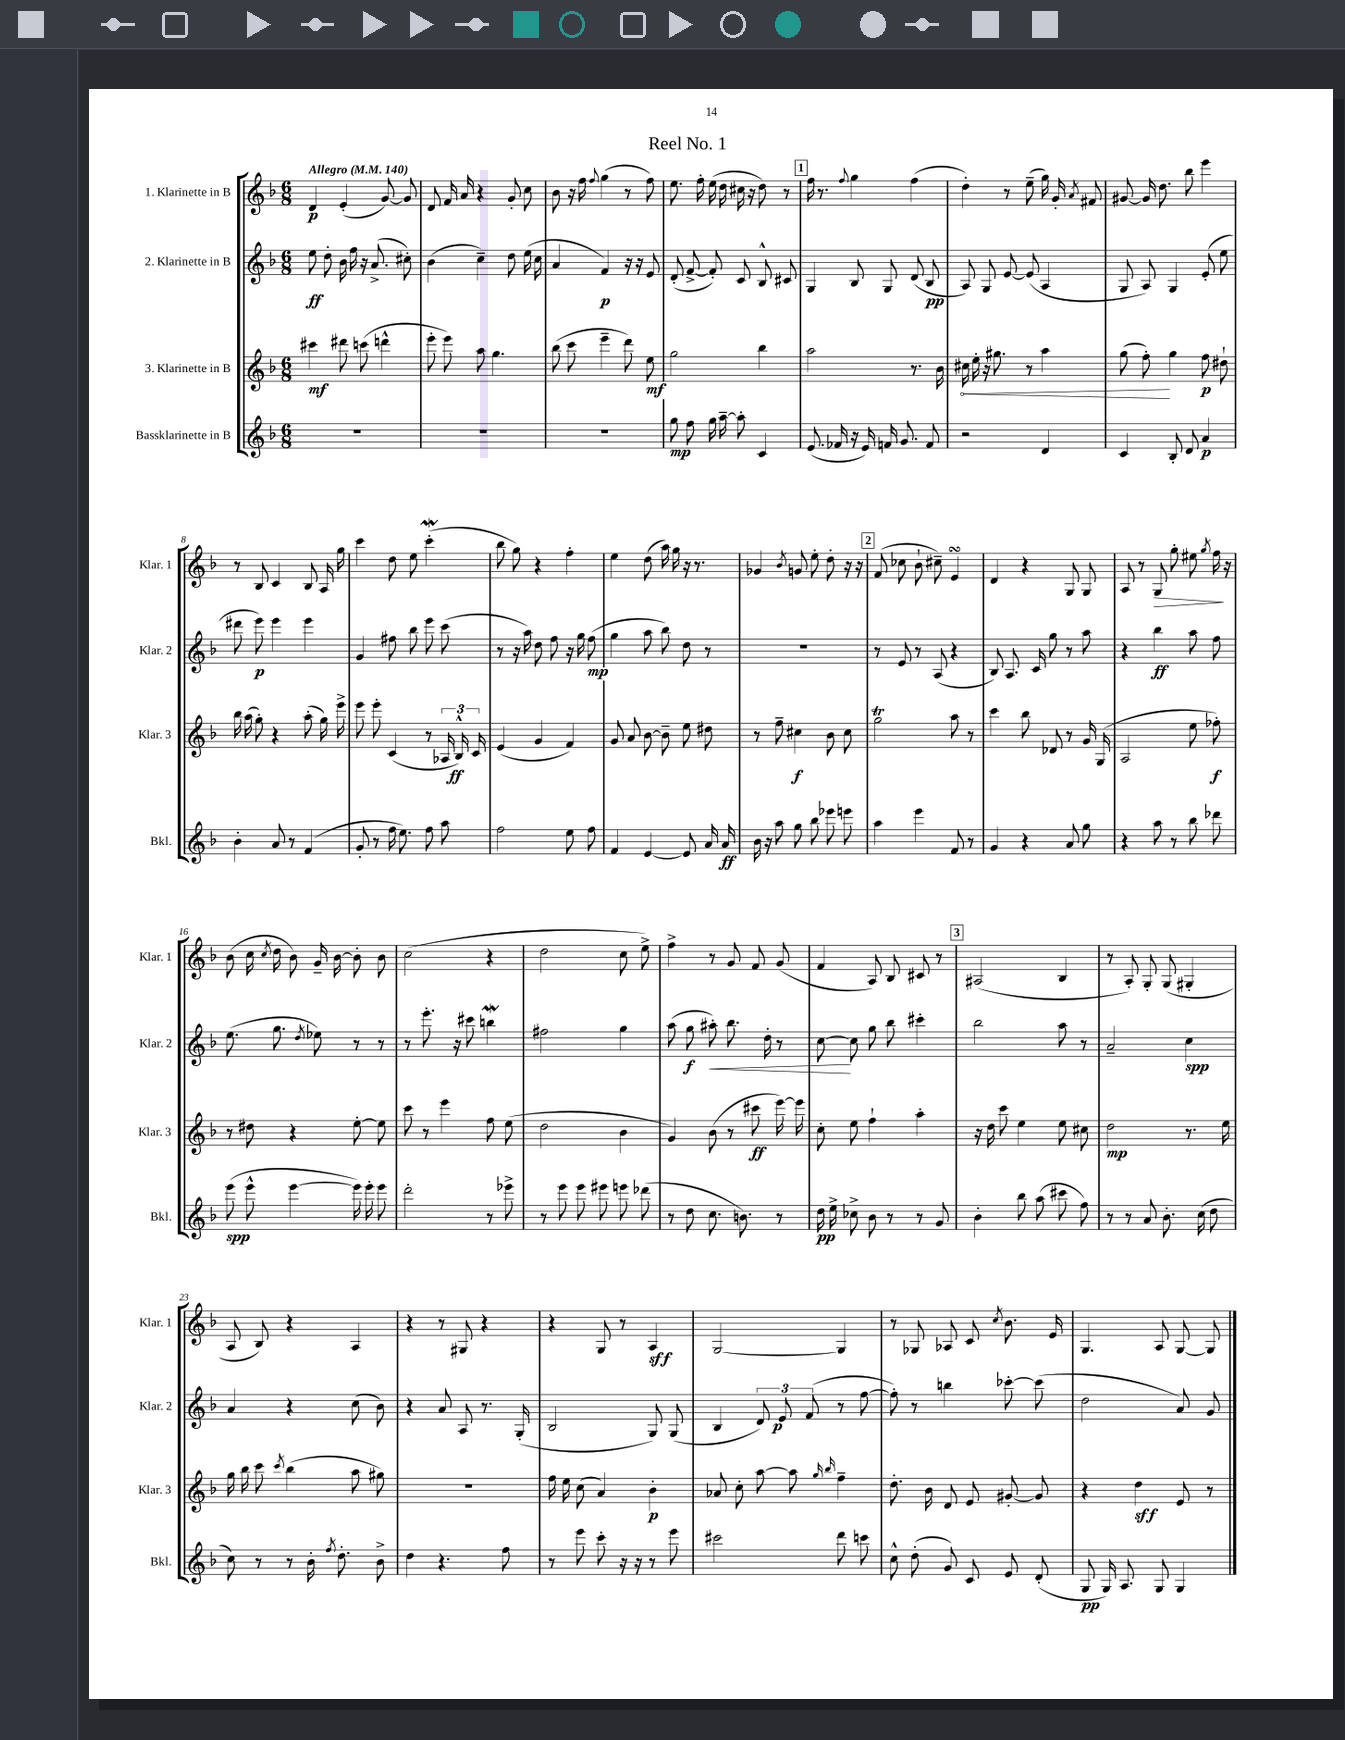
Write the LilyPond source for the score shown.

\header { title = "Reel No. 1" }
<<
\new StaffGroup <<
\new Staff = "s0" \with { instrumentName = "1. Klarinette in B" shortInstrumentName = "Klar. 1" } {
    \clef treble \key f \major \numericTimeSignature \time 6/8 \tempo "Allegro" 4 = 140
    \autoBeamOff d'4\p e'4-.( g'8~) g'8 |
    d'8 f'16 a'16 r4 g'8-. c''8 |
    bes'8 r16 f''16 \appoggiatura { f''8 } g''4( r8 f''8) |
    e''8. f''16-. e''16( d''16 cis''16 r16 d''8) r8 |
    \mark \markup { \box "1" } f''16 r8. \appoggiatura { f''8 } g''4 f''4( |
    d''4-.) r8 e''8--( g''16) g'16-. \acciaccatura { a'8 } fis'8 |
    gis'8~ gis'16 d''8. bes''8 e'''4 |
    r8 bes8 c'4 bes8 a16 g''16 |
    c'''4 d''8 e''8 c'''4-.\mordent( |
    bes''8 g''8) r4 f''4-. |
    e''4 d''8( a''16) g''16 r16 r8. |
    ges'4 \acciaccatura { bes'8 } g'8 e''8-. d''8-. r16 r16 |
    \mark \markup { \box "2" } f'8( ces''8 bes'8-! cis''8--) e'4\turn |
    d'4 r4 g8 g8 |
    a8 r8 g8\> g''8-. eis''8 \acciaccatura { g''8 } f''16\! r16 |
    bes'8( c''16 \acciaccatura { c''8 } d''16 bes'8) g'16-- bes'16~ bes'8-. bes'8 |
    c''2( r4 |
    d''2 c''8 e''8->) |
    f''4-> r8 g'8 f'8 g'8( |
    f'4 a8) bes8 cis'8 r8 |
    \mark \markup { \box "3" } ais2( bes4 |
    r8 a8-.) g8-. g8( gis4-. |
    a8 bes8) r4 a4 |
    r4 r8 gis8 r4 |
    r4 g8 r8 a4\sff |
    g2~ g4 |
    r8 ges8 aes8 c'8 \acciaccatura { c''8 } bes'8. e'16 |
    g4. a8 g8~ g8 \bar "|." |
}
\new Staff = "s1" \with { instrumentName = "2. Klarinette in B" shortInstrumentName = "Klar. 2" } {
    \clef treble \key f \major \numericTimeSignature \time 6/8
    \autoBeamOff e''8\ff d''8-. bes'16 f''16 r16 a'8.->( cis''8-.) |
    bes'4( c''4--) d''8 e''16( c''16 |
    a'4 f'4\p) r16 r16 e'8 |
    d'8-.( f'8~-> f'8-.) c'8 bes8-^ cis'8 |
    \mark \markup { \box "1" } g4 bes8 g8 d'8( bes8\pp |
    a8) g8 e'8~ e'8( a4 |
    g8 a8) g4 e'8-.( e''8 |
    dis'''8 e'''8\p) e'''4 e'''4 |
    g'4 fis''8 bes''8 e'''8 c'''8( |
    r8 r16 a''16) d''8 f''8 r16 g''16 f''8\mp( |
    g''4 a''8 bes''8) d''8 r8 |
    R2. |
    \mark \markup { \box "2" } r8 e'8 r8 a8( r4 |
    bes8) a8. c'16 g''8 r8 a''8 |
    r4 bes''4\ff a''8 f''8 |
    e''8.( g''8. \acciaccatura { d''8 } ees''8) r8 r8 |
    r8 e'''8.-. r16 cis'''8 b''4\mordent |
    fis''2 g''4 |
    a''8( g''8\f ais''8-.\<) bes''8. d''16-. r8 |
    c''8~\! c''8 g''8 bes''8 cis'''4-. |
    \mark \markup { \box "3" } bes''2 a''8 r8 |
    a'2-- c''4\spp |
    a'4 r4 c''8( bes'8) |
    r4 a'8 a8 r8. g16-.( |
    bes2 g8) g8( |
    bes4 \tuplet 3/2 { d'8) e'8\p f'8( } r8 f''8~ |
    f''8-.) r8 b''4 ces'''8~-. ces'''8( |
    d''2 a'8) g'8 \bar "|." |
}
\new Staff = "s2" \with { instrumentName = "3. Klarinette in B" shortInstrumentName = "Klar. 3" } {
    \clef treble \key f \major \numericTimeSignature \time 6/8
    \autoBeamOff cis'''4\mf dis'''8 c'''8( d'''4-^ |
    e'''8-. e'''8) a''8 g''4. |
    bes''8( c'''8 e'''4-- d'''8) e''8\mf |
    g''2 bes''4 |
    \mark \markup { \box "1" } a''2 r8. bes'16 |
    \once \override Hairpin.circled-tip = ##t cis''16\< e''16-. r16 gis''8. r8 a''4 |
    g''8( f''8-.\!) g''4 f''8\p dis''8-! |
    bes''16 a''16( g''8-.) r4 a''8-.( g''16) e'''16-> |
    e'''8 e'''8-. c'4( r8 \tuplet 3/2 { aes16 bes16-^\ff) c'16 } |
    e'4( g'4 f'4) |
    g'8 a'8 bes'8~ bes'8-- e''8 dis''8 |
    r8 f''8-- cis''4\f bes'8 cis''8 |
    \mark \markup { \box "2" } g''2\trill a''8 r8 |
    c'''4 bes''8 des'8 r8 g'16 g16( |
    a2 e''8 fes''8-.\f) |
    r8 dis''8 r4 e''8~-. e''8 |
    c'''8 r8 e'''4 f''8 e''8( |
    d''2 bes'4 |
    g'4) bes'8( r8 cis'''8\ff e'''16~) e'''16 |
    c''8-. e''8 f''4-! a''4-. |
    \mark \markup { \box "3" } r16 d''16 c'''8 e''4 e''8 cis''8 |
    d''2\mp r8. e''16 |
    g''16 bes''16 c'''8 \acciaccatura { c'''8 } bes''4( a''8 gis''8) |
    R2. |
    f''16 e''16 c''8( a'4) bes'4-.\p |
    aes'8 c''8-. a''8~ a''8 \grace { g''16 bes''16 } f''4-- |
    d''8.-. bes'16 d'8 e'8 gis'8~-. gis'8 |
    r4 d''4\sff e'8 r8 \bar "|." |
}
\new Staff = "s3" \with { instrumentName = "Bassklarinette in B" shortInstrumentName = "Bkl." } {
    \clef treble \key f \major \numericTimeSignature \time 6/8
    \autoBeamOff R2. |
    R2. |
    R2. |
    g''8\mp f''8 g''16 a''16~-- a''8-. c'4 |
    \mark \markup { \box "1" } e'8.( fes'16 r16 e'16) f'16 g'8. f'8 |
    r2 d'4 |
    c'4 bes8-. d'8 a'4\p |
    bes'4-. a'8 r8 f'4( |
    g'8-. r8 f''16 e''8.) f''8 a''8 |
    f''2 e''8 f''8 |
    f'4 e'4~ e'8 a'16 a'16\ff |
    bes'16 r16 a''8 g''8 bes''8 ees'''8 e'''8 |
    \mark \markup { \box "2" } a''4 e'''4 f'8 r8 |
    g'4 r4 a'8 g''8 |
    r4 a''8 r8 bes''8 des'''8 |
    e'''8\spp( e'''8-^ e'''4~ e'''16) e'''16-. e'''8 |
    d'''2-. r8 ees'''8-> |
    r8 e'''8 e'''8 eis'''8 e'''8 des'''8( |
    r8 d''8 c''8. b'8.) r8 |
    d''16\pp e''16-> ces''8-> bes'8 r8 r8 g'8 |
    \mark \markup { \box "3" } bes'4-. bes''8 a''8( cis'''8 f''8) |
    r8 r8 a'8 bes'8.-. c''16( d''8 |
    c''8) r8 r8 bes'16-. \acciaccatura { f''8 } d''8.-. bes'8-> |
    d''4 r4. f''8 |
    r8 e'''8 c'''8-. r16 r16 r8 e'''8 |
    cis'''2 d'''8 c'''8 |
    c''8-^ d''8-.( g'8) c'8 e'8 d'8-.( |
    g8\pp g16) a8. g8 g4 \bar "|." |
}
>>
>>
